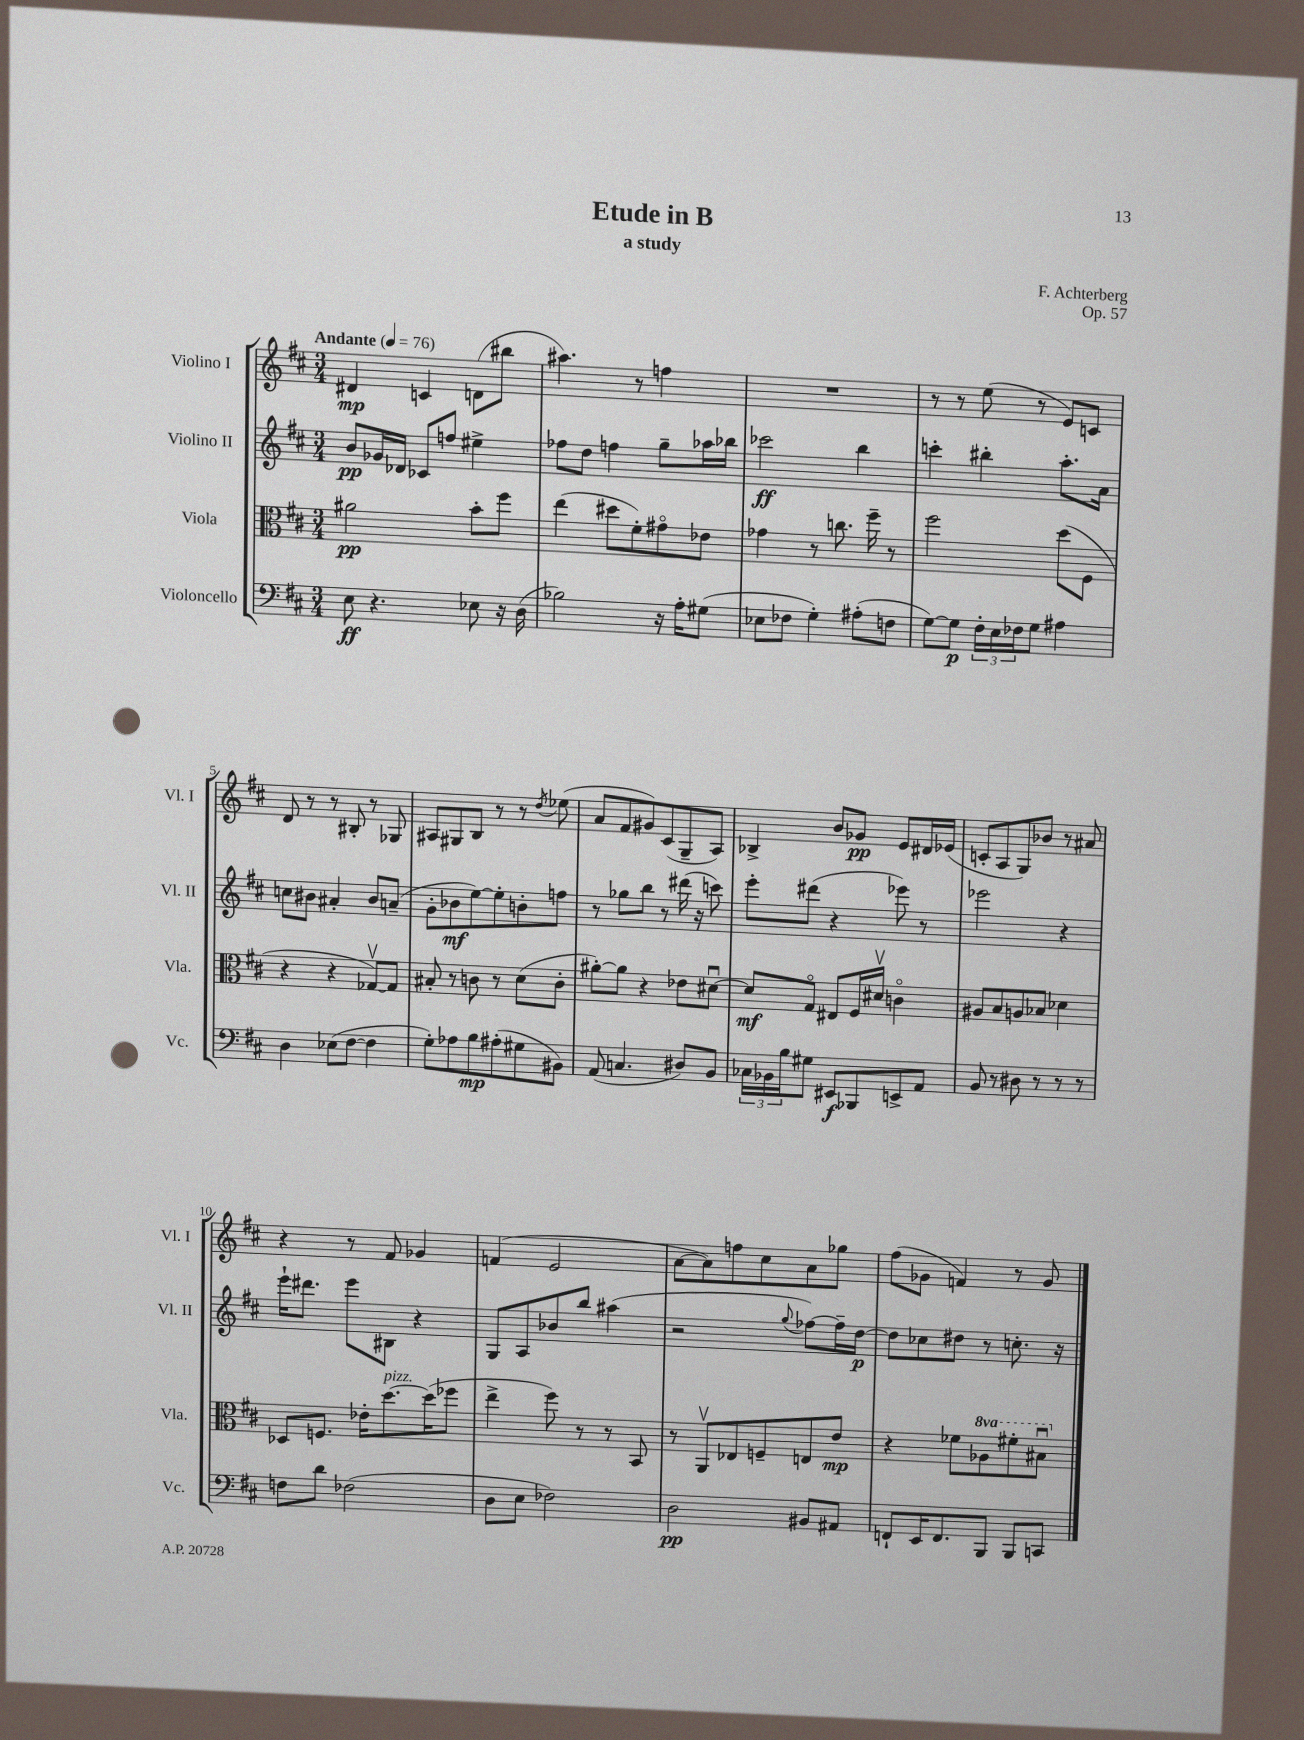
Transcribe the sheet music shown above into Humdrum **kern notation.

**kern	**dynam	**kern	**dynam	**kern	**dynam	**kern	**dynam
*part4	*part4	*part3	*part3	*part2	*part2	*part1	*part1
*staff4	*staff4	*staff3	*staff3	*staff2	*staff2	*staff1	*staff1
*I"Violoncello	*	*I"Viola	*	*I"Violino II	*	*I"Violino I	*
*I'Vc.	*	*I'Vla.	*	*I'Vl. II	*	*I'Vl. I	*
*clefF4	*	*clefC3	*	*clefG2	*	*clefG2	*
*k[f#c#]	*	*k[f#c#]	*	*k[f#c#]	*	*k[f#c#]	*
*M3/4	*	*M3/4	*	*M3/4	*	*M3/4	*
*MM76	*	*MM76	*	*MM76	*	*MM76	*
=1	=1	=1	=1	=1	=1	=1	=1
!	!	!	!	!	!	!LO:TX:a:B:t=Andante	!
8E\	ff	2a#X\	pp	8b/L	pp	4d#X/	mp
4.r	.	.	.	16g-X/L	.	.	.
.	.	.	.	16d-X/JJ	.	.	.
.	.	.	.	8c-X/L	.	4cn/	.
.	.	.	.	8ffn/J	.	.	.
8E-X\	.	8b'\L	.	4ee#X^\	.	(8dn\L	.
16r	.	8ff#\J	.	.	.	8bb#X\J	.
(16D\	.	.	.	.	.	.	.
=2	=2	=2	=2	=2	=2	=2	=2
2B-X\)	.	(4ee\	.	8ff-X\L	.	4.aa#X\)	.
.	.	.	.	8dd\J	.	.	.
.	.	8dd#X\L	.	4ffn\	.	.	.
.	.	8f#'\)	.	.	.	8r	.
16r	.	8g#X\	.	8gg~\L	.	4ffn\	.
16A'\KL	.	.	.	.	.	.	.
(8G#X\J	.	8e-X\J	.	16aa-X\L	.	.	.
.	.	.	.	16bb-X\JJ	.	.	.
=3	=3	=3	=3	=3	=3	=3	=3
8E-X\L	.	4g-X\	.	2ccc-X\	ff	2.r	.
8F-X\J	.	.	.	.	.	.	.
4G'\)	.	8r	.	.	.	.	.
.	.	8.ccn\	.	.	.	.	.
(8A#X'\L	.	.	.	4bb\	.	.	.
.	.	16ff#~\	.	.	.	.	.
8Fn\J	.	8r	.	.	.	.	.
=4	=4	=4	=4	=4	=4	=4	=4
[8G\L)	.	2ff#\	.	4cccn'\	.	8r	.
8G\J]	p	.	.	.	.	8r	.
24F#'\LL	.	.	.	4bb#X'\	.	(8ee\	.
24E\	.	.	.	.	.	.	.
24F-X\J	.	.	.	.	.	.	.
8G\J	.	.	.	.	.	8r	.
4A#X\	.	(8dd\L	.	8.aa'\L	.	8e/L)	.
.	.	8F#\J	.	.	.	8cn/J	.
.	.	.	.	16a\Jk	.	.	.
!!LO:LB:g=z
=5	=5	=5	=5	=5	=5	=5	=5
4D\	.	4r	.	8ccn\L	.	8d/	.
.	.	.	.	8b#X\J	.	8r	.
(8E-X\L	.	4r	.	4a#X'/	.	8r	.
[8F#\J	.	.	.	.	.	8B#X'/	.
4F#\]	.	[8G-Xv/L)	.	8b#/L	.	8r	.
.	.	8G-/J]	.	(8an~/J	.	8G-X/	.
=6	=6	=6	=6	=6	=6	=6	=6
8G'\L)	.	8B#X'/	.	8g'\L	.	8A#X/L	.
8A-X\	.	8r	.	8b-X\	mf	8G#X/	.
8B\	mp	8cn\	.	[8ee\)	.	8B/J	.
(8A#X'\	.	8r	.	8ee'\]	.	8r	.
8G#X\	.	(8d\L	.	8bn'\	.	8r	.
.	.	.	.	.	.	8qdd/	.
8BB#X\J)	.	8c'\J	.	8ffn\J	.	(8ee-X\	.
=7	=7	=7	=7	=7	=7	=7	=7
(8AA/	.	[8a#X'\L)	.	8r	.	8a/L	.
4.Cn/	.	8a#\J]	.	8gg-X\L	.	8f#/	.
.	.	4r	.	8bb\J	.	8g#X/)	.
.	.	.	.	8r	.	(8c#/	.
8D#X/L)	.	8e-X\L	.	(16ddd#X\	.	8G~/	.
.	.	.	.	16r	.	.	.
8BB/J	.	[8d#Xu\J	.	8cccn\)	.	8A/J)	.
=8	=8	=8	=8	=8	=8	=8	=8
24C-X\LL	.	8d#/L]	mf	8eee'\L	.	4B-X^/	.
24BB-X\	.	.	.	.	.	.	.
24B\J	.	.	.	.	.	.	.
8G#X\J	.	8G/J	.	(8ddd#X\J	.	.	.
8EE#X/L	f	8E#X/L	.	4r	.	8b/L	.
8BBB-X/	.	16F#/L	.	.	.	8g-X/J	pp
.	.	16d#Xv/JJ	.	.	.	.	.
8EEn^/	.	4cn\	.	8eee-X\)	.	8e/L	.
8AA/J	.	.	.	8r	.	16d#X/L	.
.	.	.	.	.	.	(16e-X/JJ	.
=9	=9	=9	=9	=9	=9	=9	=9
8BB/	.	8A#X/L	.	2eee-X\	.	8cn'/L	.
8r	.	8B/	.	.	.	8A/	.
8D#X\	.	8An/	.	.	.	8G/)	.
8r	.	8B-X/J	.	.	.	8b-X/J	.
8r	.	4d-X\	.	4r	.	8r	.
8r	.	.	.	.	.	8a#X/	.
!!LO:LB:g=z
=10	=10	=10	=10	=10	=10	=10	=10
8Fn\L	.	8D-X/L	.	16eee`\KL	.	4r	.
.	.	.	.	8.ddd#X\J	.	.	.
8d\J	.	8.Fn/J	.	.	.	.	.
(2F-X\	.	.	.	8eee\L	.	8r	.
.	.	16e-X'\KL	.	.	.	.	.
!	!	!LO:TX:a:i:t=pizz.	!	!	!	!	!
.	.	[8.dd\	.	8B#X\J	.	8f#/	.
.	.	.	.	4r	.	4g-X/	.
.	.	(16dd\K]	.	.	.	.	.
.	.	8ff-X\J	.	.	.	.	.
=11	=11	=11	=11	=11	=11	=11	=11
8D\L	.	4ee^\	.	8G/L	.	(4fn/	.
8E\J	.	.	.	8A/	.	.	.
2F-X\)	.	8ff#\)	.	8b-X/	.	2e/	.
.	.	8r	.	8bb/J	.	.	.
.	.	8r	.	(4aa#X\	.	.	.
.	.	8BB/	.	.	.	.	.
=12	=12	=12	=12	=12	=12	=12	=12
2D\	pp	8r	.	2r	.	[8a\L	.
.	.	8AAv/L	.	.	.	8a\])	.
.	.	8E-X/	.	.	.	8ffn\	.
.	.	8Fn~/	.	.	.	8cc#\	.
.	.	.	.	8qqgg/	.	.	.
8BB#X/L	.	8En/	.	[8ff-X\L)	.	8a\	.
8AA#X/J	.	8e/J	mp	16ff-~\L]	.	8gg-X\J	.
.	.	.	.	[16dd\JJ	p	.	.
=13	=13	=13	=13	=13	=13	=13	=13
8FFn`/L	.	4r	.	8dd\L]	.	(8ff#\L	.
16EE/K	.	.	.	8cc-X\	.	8g-X\J	.
8.FF/	.	.	.	.	.	.	.
.	.	8f-X\L	.	8dd#X\J	.	4fn/)	.
*	*	*8va	*	*	*	*	*
8BBB/J	.	8a-X\	.	8r	.	.	.
8BBB/L	.	8ff#X'\	.	8.ccn'\	.	8r	.
8CCn/J	.	8b#Xu\J	.	.	.	8g-/	.
.	.	.	.	16r	.	.	.
*	*	*X8va	*	*	*	*	*
==	==	==	==	==	==	==	==
*-	*-	*-	*-	*-	*-	*-	*-
